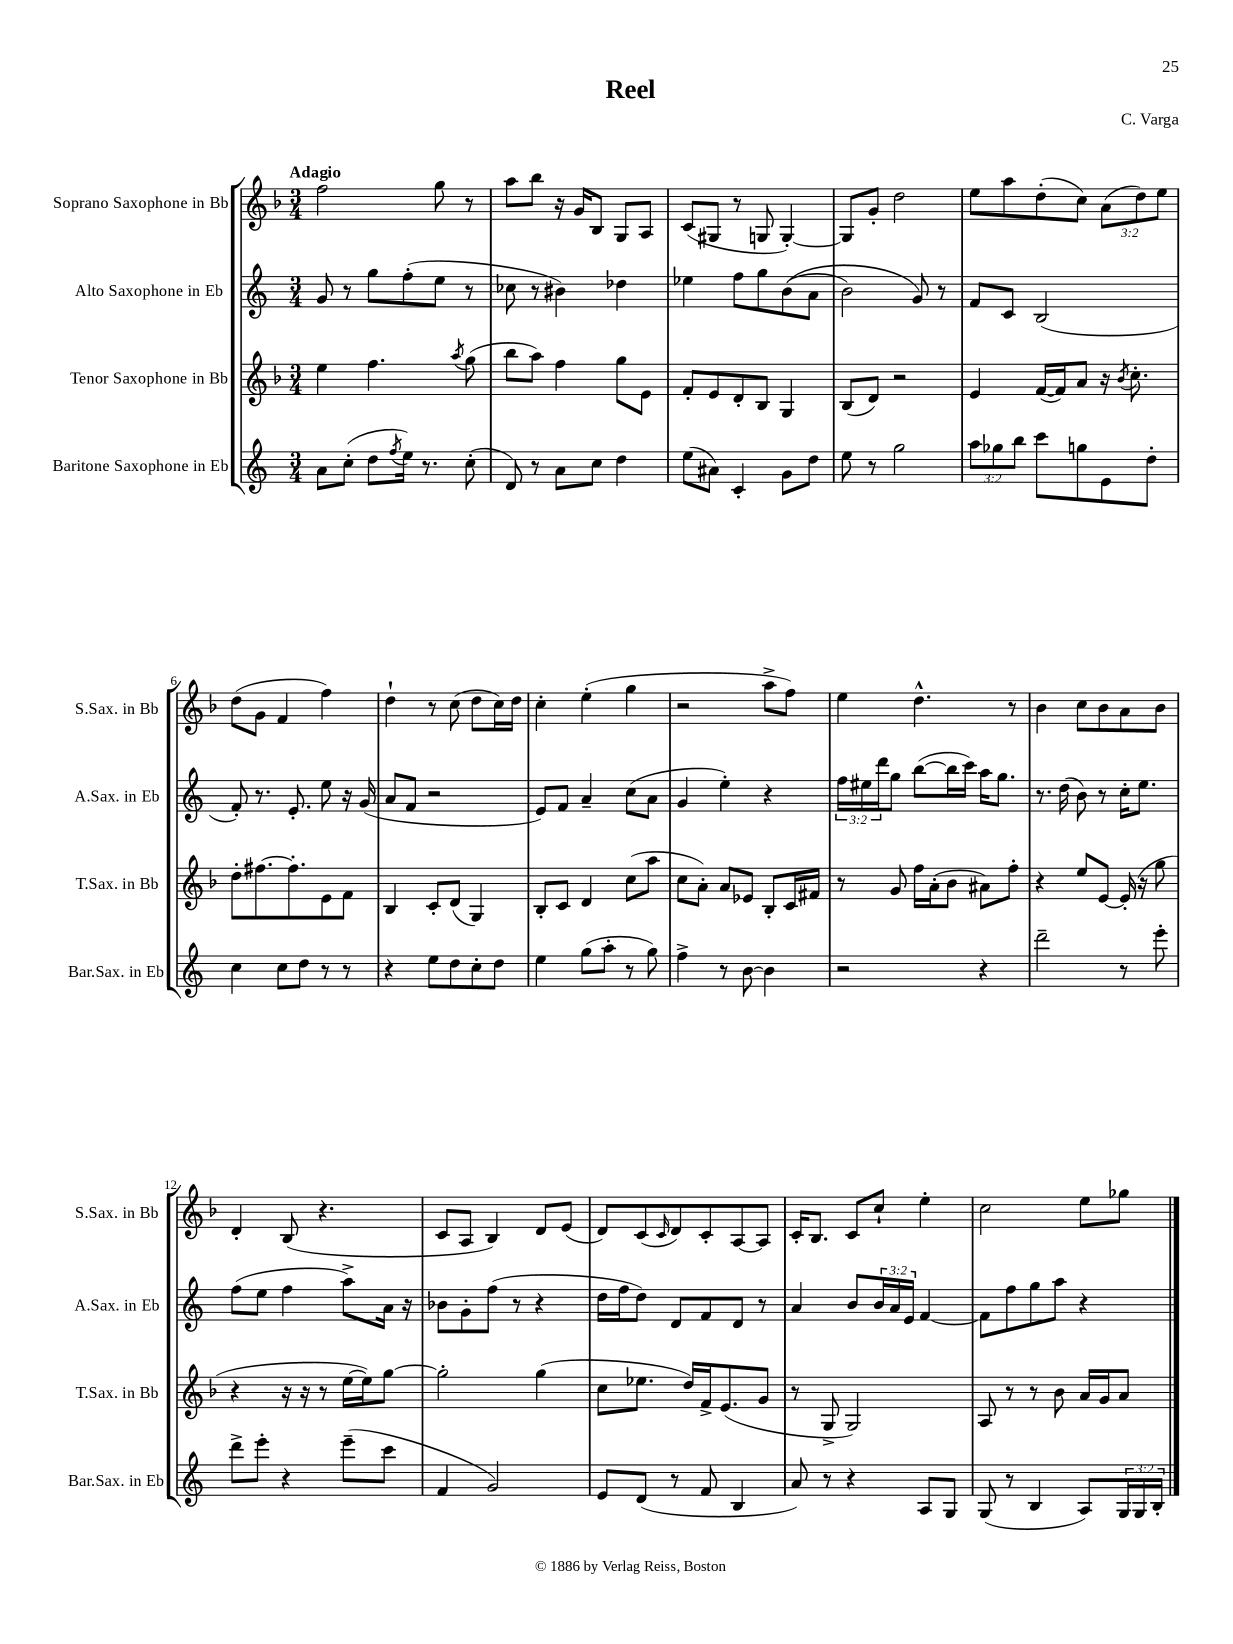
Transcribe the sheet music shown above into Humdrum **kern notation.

**kern	**kern	**kern	**kern
*part4	*part3	*part2	*part1
*staff4	*staff3	*staff2	*staff1
*I"Baritone Saxophone in Eb	*I"Tenor Saxophone in Bb	*I"Alto Saxophone in Eb	*I"Soprano Saxophone in Bb
*I'Bar.Sax. in Eb	*I'T.Sax. in Bb	*I'A.Sax. in Eb	*I'S.Sax. in Bb
*clefG2	*clefG2	*clefG2	*clefG2
*k[]	*k[b-]	*k[]	*k[b-]
*M3/4	*M3/4	*M3/4	*M3/4
=1	=1	=1	=1
!	!	!	!LO:TX:a:B:t=Adagio
8a\L	4ee\	8g/	2ff\
(8cc'\J	.	8r	.
8dd\L	4.ff\	8gg\L	.
8qff/	.	.	.
16ee\Jk)	.	(8ff'\	.
8.r	.	.	.
.	.	8ee\J	8gg\
.	8qaa/	.	.
(8cc'\	(8gg\	8r	8r
=2	=2	=2	=2
8d/)	8bb-\L	8cc-X\	8aa\L
8r	8aa\J)	8r	8bb-\J
8a\L	4ff\	4b#X\)	16r
.	.	.	16g/KL
8cc\J	.	.	8B-/J
4dd\	8gg\L	4dd-X\	8G/L
.	8e\J	.	8A/J
=3	=3	=3	=3
(8ee\L	8f'/L	4ee-X\	(8c/L
8a#X\J)	8e/	.	8G#X/J
4c'/	8d'/	8ff\L	8r
.	8B-/J	8gg\	8Gn/
8g\L	4G/	((8b\	[4G'/)
8dd\J	.	8a\J	.
=4	=4	=4	=4
8ee\	(8B-/L	2b\)	8G/L]
8r	8d/J)	.	8g'/J
2gg\	2r	.	2dd\
.	.	8g/)	.
.	.	8r	.
=5	=5	=5	=5
12aa\L	4e/	8f/L	8ee\L
12gg-X\	.	.	.
.	.	8c/J	8aa\
12bb\J	.	.	.
8ccc\L	([16f/LL	(2B/	(8dd'\
.	16f/J])	.	.
8ggn\	8a/J	.	8cc\J)
8e\	16r	.	(12a\L
.	8qb-/	.	.
.	8.cc'\	.	.
.	.	.	12dd\)
8dd'\J	.	.	.
.	.	.	12ee\J
!!LO:LB:g=z
=6	=6	=6	=6
4cc\	8dd'\L	8f'/)	(8dd\L
.	[8.ff#X\	8.r	8g\J
8cc\L	.	.	4f/
.	8.ff#'\]	8.e'/	.
8dd\J	.	.	.
8r	8e\	8ee\	4ff\)
8r	8f\J	16r	.
.	.	(16g/	.
=7	=7	=7	=7
4r	4B-/	8a/L	4dd`\
.	.	8f/J	.
8ee\L	8c'/L	2r	8r
8dd\	(8d/J	.	(8cc\
8cc'\	4G/)	.	8dd\L
8dd\J	.	.	16cc\L)
.	.	.	16dd\JJ
=8	=8	=8	=8
4ee\	8B-'/L	8e/L)	4cc'\
.	8c/J	8f/J	.
(8gg\L	4d/	4a~/	(4ee'\
8aa'\J	.	.	.
8r	(8cc\L	(8cc\L	4gg\
8gg\)	8aa\J	8a\J	.
=9	=9	=9	=9
4ff^\	8cc\L	4g/	2r
.	8a'\J)	.	.
8r	8a/L	4ee'\)	.
[8b\	8e-X/J	.	.
4b\]	8B-'/L	4r	8aa^\L
.	16c/L	.	8ff\J)
.	16f#X/JJ	.	.
=10	=10	=10	=10
2r	8r	24ff\LL	4ee\
.	.	24ee#X\	.
.	.	24ddd\J	.
.	8g/	8gg\J	.
.	16ff\LL	([8bb\L	4.dd^^\
.	(16a'\J	.	.
.	8b-\J	16bb\L]	.
.	.	16ccc\JJ)	.
4r	8a#X\L)	16aa\KL	.
.	.	8.gg\J	.
.	8ff'\J	.	8r
=11	=11	=11	=11
2ddd~\	4r	8.r	4b-\
.	.	(16dd\	.
.	8ee/L	8b\)	8cc\L
.	[8e/J	8r	8b-\
8r	(16e'/]	16cc'\KL	8a\
.	16r	8.ee\J	.
8eee'\	8gg\	.	8b-\J
!!LO:LB:g=z
=12	=12	=12	=12
8ddd^\L	4r	(8ff\L	4d'/
8eee'\J	.	8ee\J	.
4r	16r	4ff\	(8B-/
.	16r	.	.
.	8r	.	4.r
(8eee~\L	[16ee\LL	8aa^\L)	.
.	16ee\J])	.	.
8ccc\J	[8gg\J	16a\Jk	.
.	.	16r	.
=13	=13	=13	=13
4f/	2gg'\]	8b-X\L	8c/L
.	.	8g'\	8A/J
2g/)	.	(8ff\J	4B-/)
.	.	8r	.
.	(4gg\	4r	8d/L
.	.	.	(8e/J
=14	=14	=14	=14
8e/L	8cc\L	16dd\LL	8d/L)
.	.	16ff\J	.
(8d/J	8.ee-X\J	8dd\J)	(8c/
.	.	.	16qqc/
8r	.	8d/L	8d/)
.	16dd/LL)	.	.
8f/	16f^/J	8f/	8c'/
.	(8.e/	.	.
4B/	.	8d/J	[8A/
.	8g/J	8r	8A/J]
=15	=15	=15	=15
8a/)	8r	4a/	16c'/KL
.	.	.	8.B-/J
8r	8G^/	.	.
4r	2G/)	8b/L	8c/L
.	.	24b/L	8cc`/J
.	.	24a/	.
.	.	24e/JJ	.
8A/L	.	[4f/	4ee'\
8G/J	.	.	.
=16	=16	=16	=16
(8G/	8A/	8f\L]	2cc\
8r	8r	8ff\	.
4B/	8r	8gg\	.
.	8b-\	8aa\J	.
8A/L)	16a/LL	4r	8ee\L
.	16g/J	.	.
24G/L	8a/J	.	8gg-X\J
24G/	.	.	.
24B'/JJ	.	.	.
==	==	==	==
*-	*-	*-	*-
